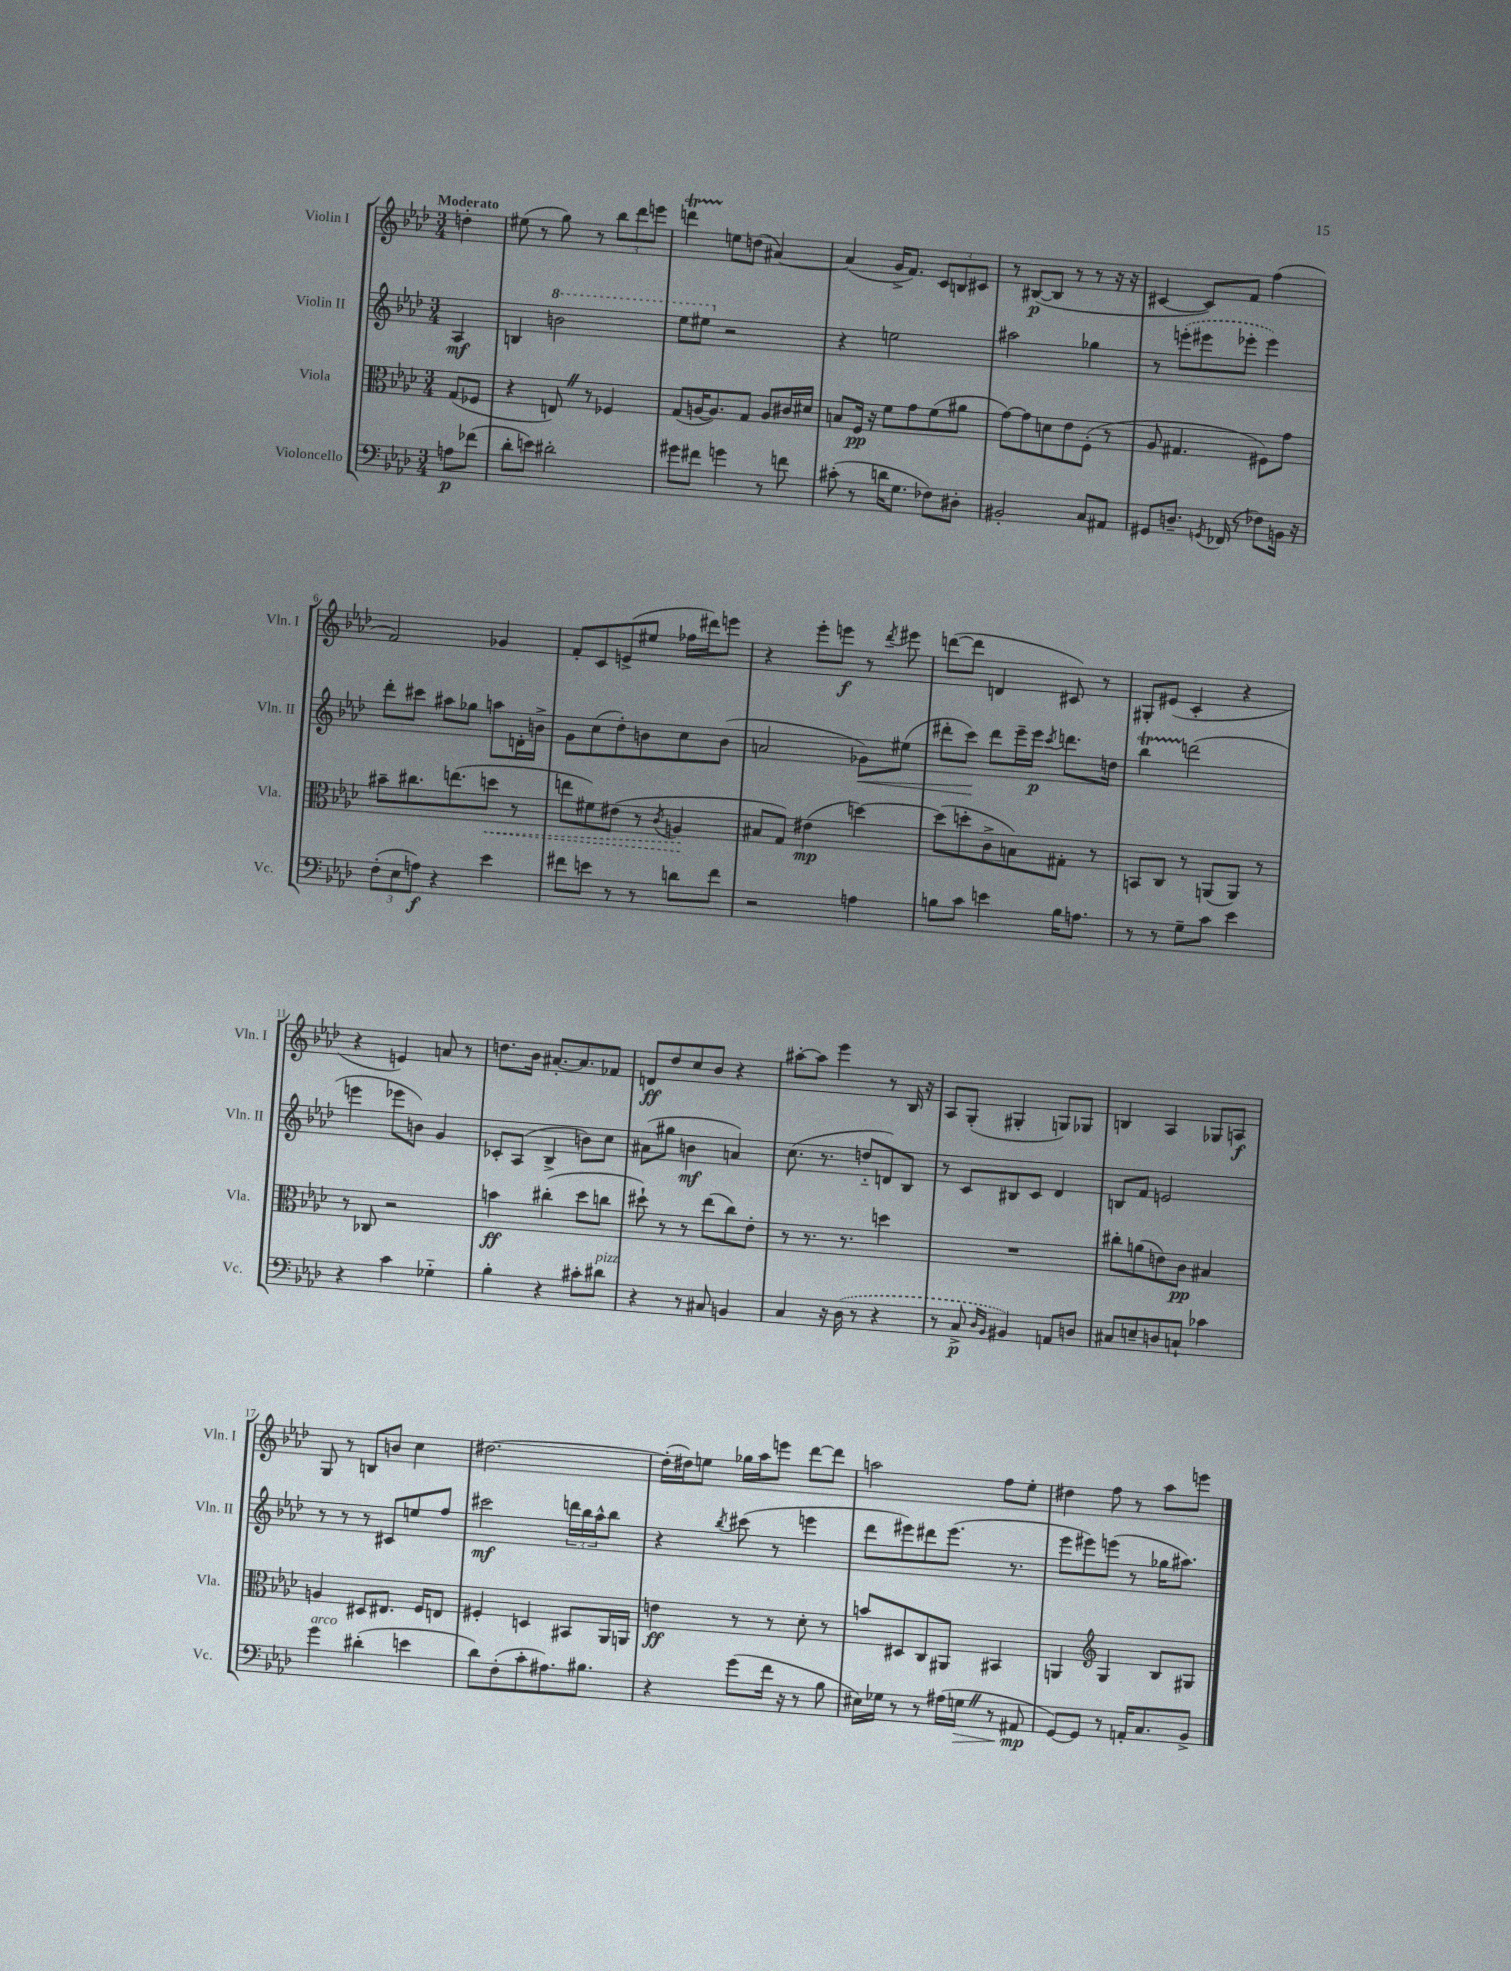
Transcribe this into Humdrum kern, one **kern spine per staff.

**kern	**kern	**kern	**kern
*staff4	*staff3	*staff2	*staff1
*clefF4	*clefC3	*clefG2	*clefG2
*k[b-e-a-d-]	*k[b-e-a-d-]	*k[b-e-a-d-]	*k[b-e-a-d-]
*M3/4	*M3/4	*M3/4	*M3/4
8A	(8G	4A-	4dd'
(8f-	8F-	.	.
=	=	=	=
8d-'	4r	4B	(8ee#
8e)	.	.	8r
2d#'	8E)	2bb	8gg)
.	8r	.	8r
.	4F-	.	12bb-
.	.	.	12ddd-
.	.	.	12eee
=	=	=	=
8g#	(8G	8eee-	4ddd
8f#	[16A	8eee#	.
.	8.A])	.	.
4g	.	2r	8ee
.	8G	.	(8dd
8r	8A	.	[4a#)
8f	16c#	.	.
.	16d#	.	.
=	=	=	=
(8c#'	8B	4r	(4a#]
8r	16F	.	.
.	16r	.	.
16d	8f	2ee	16g^
8.G	.	.	8.f)
.	8g	.	.
8F-)	(8f	.	12c
.	.	.	12B
8D#'	8a#	.	.
.	.	.	12c#
=	=	=	=
2BB#'	[8g)	2aa#	8r
.	8g]	.	([8B#
.	8d	.	8B#]
.	8e-	.	8r
8C	(8F'	4gg-	8r
8AA#	8r	.	16r
.	.	.	16r
=	=	=	=
8GG#	8A-	8r	[4c#
8.D~	4.G#	(8eee'	.
.	.	8eee#	8c#])
8qGG	.	.	.
(16FF-	.	.	.
8r	.	8eee-'	8f
8F-)	8F#)	4eee-)	(4ff
16BB	8g	.	.
16r	.	.	.
=	=	=	=
(12F'	8b#~	8ddd-'	2f)
12E-	.	.	.
.	8.cc#	8ccc#	.
12A)	.	.	.
4r	.	8aa#	.
.	(8.ee	.	.
.	.	8gg-	.
4e-	8dd	8aa	4g-
.	8r	16d'	.
.	.	16b^	.
=	=	=	=
8f#	8ee	8g	8f'
8e	8f#)	(8cc	8c
8r	(8e#	8dd-')	(8e^
8r	8r	8b	8ee#
.	8qc	.	.
8d	4A	8cc	16ff-
.	.	.	16ddd#)
8f#	.	(8b	8eee
=	=	=	=
2r	8B#	2a	4r
.	8G)	.	.
.	(4e#	.	8eee-'
.	.	.	8eee
4A	[4dd)	8g-)	8r
.	.	.	8qddd-
.	.	(8ee#	8eee#
=	=	=	=
8B	(8dd]	8ddd#'	([8ddd
8c	8dd'	8ccc)	8ddd]
4e	8c^	8ddd#	4d
.	8B)	16eee-~	.
.	.	16eee-	.
.	.	8qccc	.
16B	8G#'	8.ddd	8c#)
8.A	.	.	.
.	8r	.	8r
.	.	16dd	.
=	=	=	=
8r	8BB	4bb-	8G#'
8r	8C	.	(8e#
8G~	8r	(2ddd	4c'
8c	(8AA	.	.
4e-	8AA)	.	4r
.	8r	.	.
=	=	=	=
4r	8r	4eee	4r
.	8C-	.	.
4c	2r	8eee-	4e)
.	.	8b)	.
4G-'~	.	4g	8a
.	.	.	8r
=	=	=	=
4B-'	4b	8c-'	8.dd
.	.	(8A-	.
.	.	.	16b-
4r	(4cc#'	4B-^	[8.a#'
.	.	.	8.a#]
8c#'	8dd-	8b)	.
8d#	8cc	8cc	8f-
=	=	=	=
4r	8dd#`)	(8a#	8d
.	8r	8gg#	8dd-
8r	8r	4b	8cc
8C#	(8ee-	.	8b-
4BB	8cc)	4a)	4r
.	8e-'	.	.
=	=	=	=
4C	8r	(8.cc	[8aa#'
.	8.r	.	8aa#]
.	.	8.r	.
16r	.	.	4eee-
(16D-	8.r	.	.
8r	.	8dd'~	.
4r	4dd	8d)	8r
.	.	8B-	16B-
.	.	.	16r
=	=	=	=
8r	2.r	8r	8A-
8C^	.	8c	(8G'
16qqD-	.	.	.
16qqBB-	.	.	.
4BB#)	.	8B#	4G#'
.	.	8c	.
8AA	.	4d-	8G)
8D	.	.	8G-
=	=	=	=
8C#	8cc#'	8B	4B
8E~	(8a	8f	.
8D	8e)	2e	4A-
8C`	8c	.	.
4c-	4B#	.	8G-
.	.	.	8A
=	=	=	=
4g	4A	8r	8G
.	.	8r	8r
(4d#'	8D#	8r	8B
.	8.E#	8c#	8b
4e	.	8ee	4cc
.	16F	.	.
.	8E	8ff	.
=	=	=	=
8d-)	4F#'	2ccc#	[2.dd#
(8F'	.	.	.
8c'	4D	.	.
8.A#)	.	.	.
.	8BB#	24ddd	.
.	.	24bb-	.
8.B#	.	.	.
.	.	24aa-^^	.
.	16AA-	8bb-	.
.	16AA	.	.
=	=	=	=
4r	4e	4r	(16dd#']
.	.	.	16dd#)
.	.	.	8ee
.	.	8qbb-	.
(8g	8r	(8ccc#	16gg-
.	.	.	16aa-
16f	8r	8r	8eee
16r	.	.	.
8r	8d-'	4eee	[8ddd-
8B-	8r	.	8ddd-]
=	=	=	=
16E#)	8b	8ddd-	2aa
16G-	.	.	.
8r	8D#	8eee#)	.
8r	8C	8ddd#	.
(16A#	8AA#	(8.eee#	.
16G	.	.	.
8r	4BB#	.	8ff
.	.	8.r	.
8AA#	.	.	8ee-'
=	=	=	=
[8GG)	4AA	8eee-	4dd#
8GG]	.	8eee#)	.
*	*clefG2	*	*
8r	4G	(8eee	8ff
16AA'	.	8r	8r
8.C	.	.	.
.	8B-	16gg-	8aa-
.	.	8.aa#)	.
8BB-^	8G#	.	8eee
==	==	==	==
*-	*-	*-	*-
